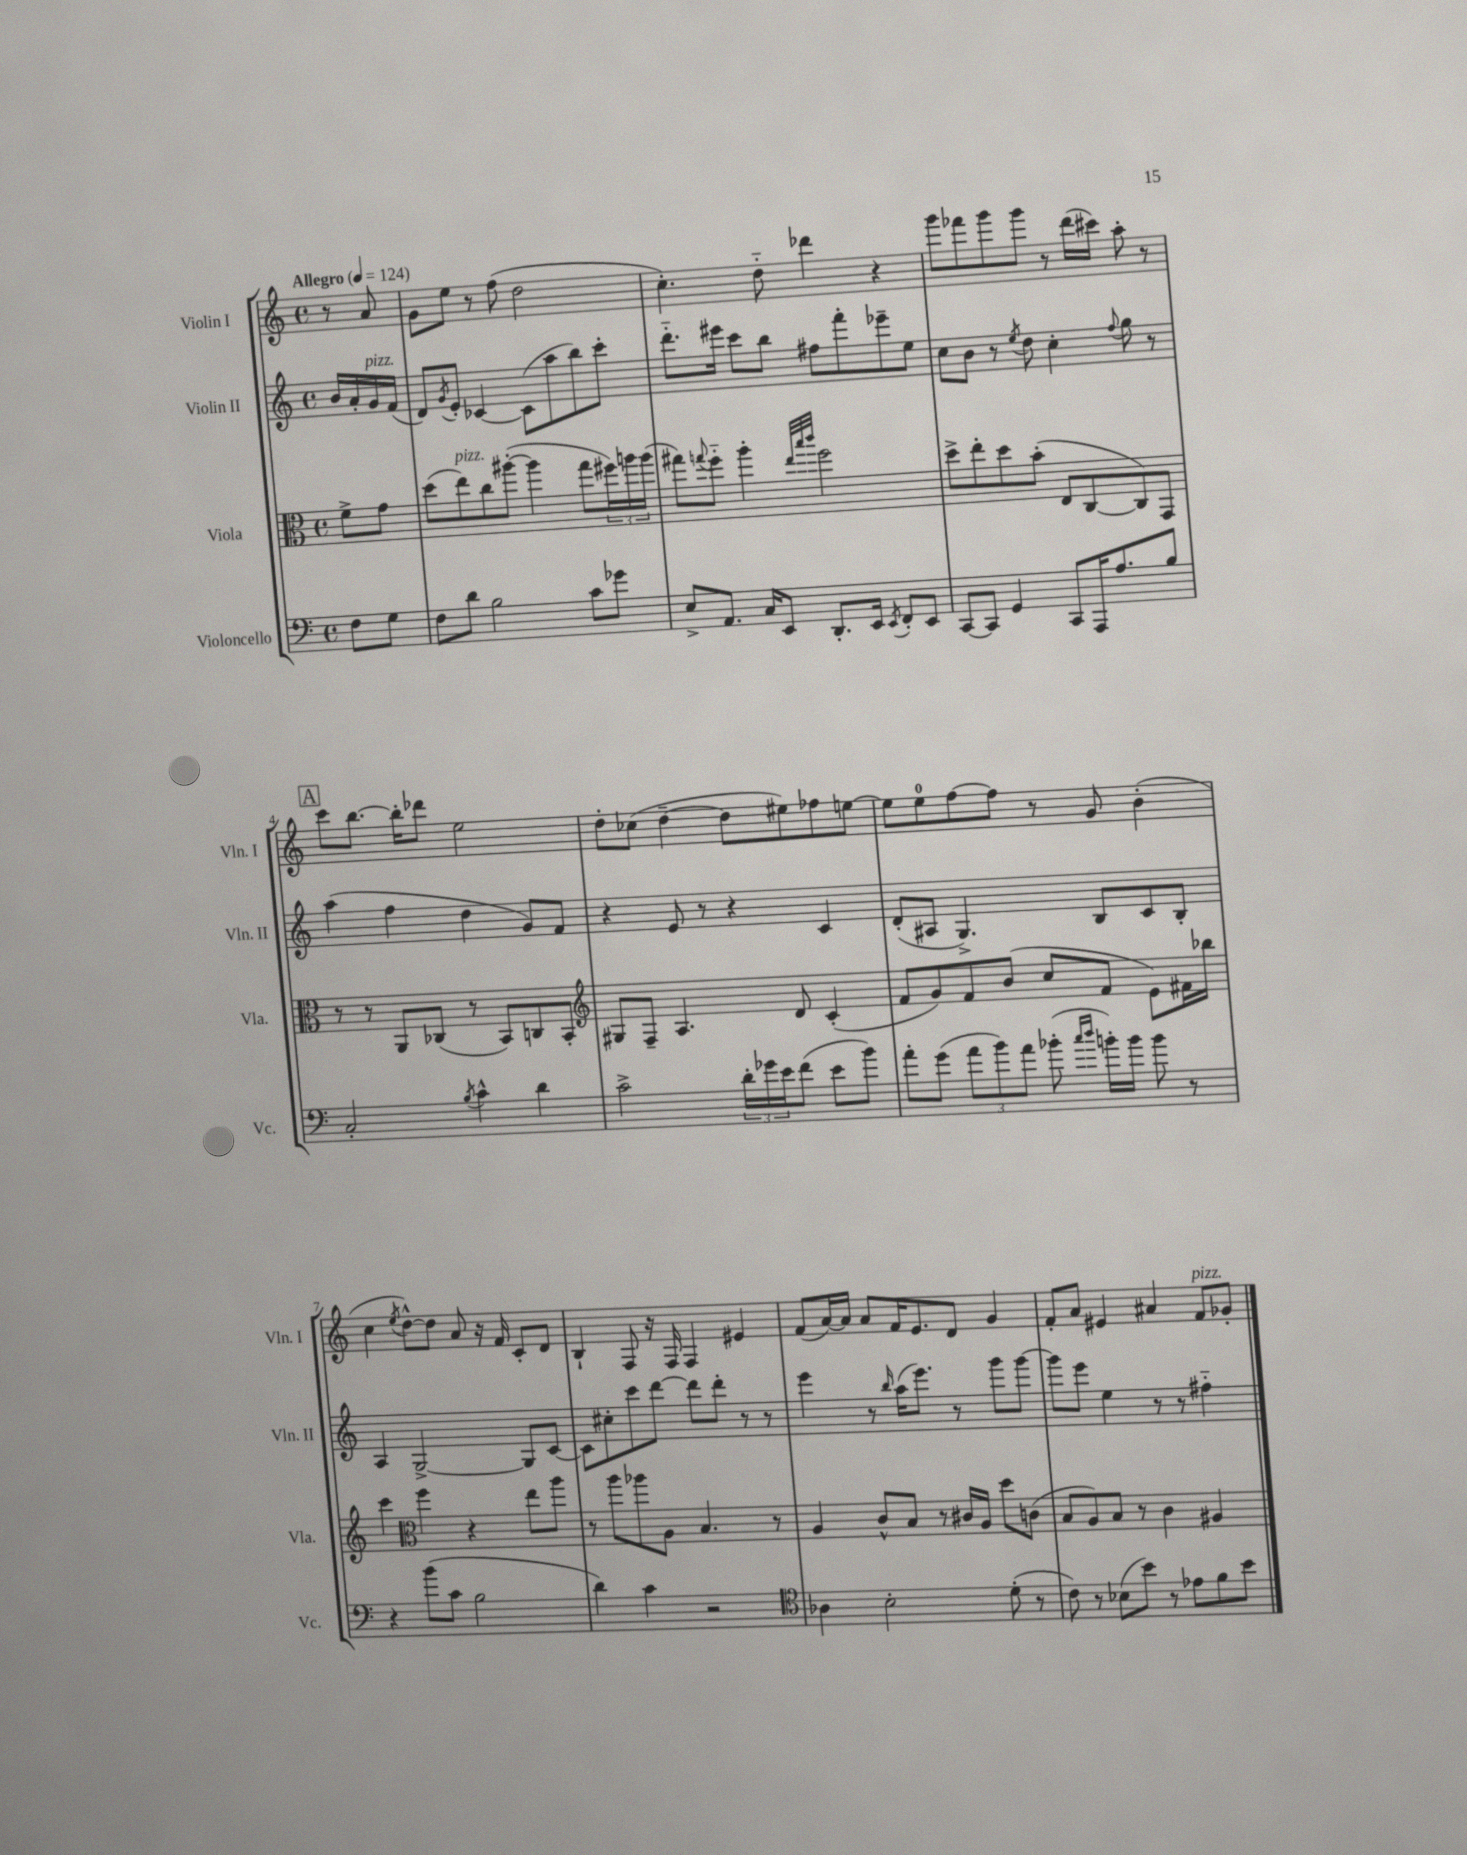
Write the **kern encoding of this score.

**kern	**kern	**kern	**kern
*staff4	*staff3	*staff2	*staff1
*clefF4	*clefC3	*clefG2	*clefG2
*k[]	*k[]	*k[]	*k[]
*M4/4	*M4/4	*M4/4	*M4/4
*met(c)	*met(c)	*met(c)	*met(c)
*MM124	*MM124	*MM124	*MM124
8F	8f^	16b	8r
.	.	16a'	.
8G	8g	16g	8a
.	.	(16f	.
=	=	=	=
8F	(8dd	8d)	8g
.	.	8qg	.
8d	8ee)	8e'	8ee
2B	8cc	[4c-	8r
.	([8aa#'	.	(8ff
.	4aa#]	(8c-]	2dd
.	.	8aa	.
8c	8gg	8bb)	.
8g-	24ff#)	8ccc'	.
.	24aa	.	.
.	(24aa	.	.
=	=	=	=
8E^	8gg#)	8.ddd'~	4.cc')
.	8qqgg	.	.
8.AA	8ff'~	.	.
.	.	16eee#	.
.	4aa'	8ccc	.
16C	.	.	.
8EE	.	8bb	8dd'~
.	32qqee	.	.
.	32qqbb	.	.
.	32qqccc	.	.
8.DD'	2ff	8ff#	4ddd-
.	.	8fff'	.
16EE	.	.	.
8qEE	.	.	.
8FF'	.	8eee-~	4r
8EE	.	8ee	.
=	=	=	=
[8CC	8dd^	8cc	8ggg
8CC]	8ee'	8b	8fff-
4GG	8dd	8r	8ggg
.	.	8qee	.
.	(8b'	8dd	8ggg
8CC	8E	4cc'	8r
16AAA	[8C	.	(16ddd
8.A	.	.	16ccc#)
.	.	8qqff	.
.	8C])	8gg	8aa'
8B	8GG	8r	8r
=	=	=	=
2C'	8r	(4aa	8ccc
.	8r	.	[8.bb
.	8AA	4ff	.
.	.	.	16bb']
.	(8C-	.	8ddd-
8qB	.	.	.
4c^^	8r	4dd	2ee
.	8BB)	.	.
4d	8C	8g)	.
.	8BB'	8f	.
=	=	=	=
*	*clefG2	*	*
2c^	8G#	4r	8dd'
.	8F~	.	(8cc-
.	4.A	8e	[4dd~
.	.	8r	.
24d'	.	4r	8dd]
24g-	.	.	.
24e	.	.	.
(8f	8d	.	8ee#)
8e	(4c'	4c	8ff-
8b)	.	.	[8ee
=	=	=	=
8a'	8f	(8d'	8ee]
(8g	8g)	8A#	8ee
12a	8f	4.G^)	[8ff
12b)	.	.	.
.	(8b	.	8ff]
12a	.	.	.
(8b-'	8cc	.	8r
16qqcc	.	.	.
16qqdd	.	.	.
16b')	8f	8B	8g
16b	.	.	.
8b	8e)	8c	(4b'
8r	16f#	8B'	.
.	16bb-	.	.
=	=	=	=
4r	4ccc	4A	4cc
*	*clefC3	*	*
.	.	.	8qee
(8b	4ff	[2G^	[8dd^^)
8c	.	.	8dd]
2B	4r	.	8a
.	.	.	16r
.	.	.	16f
.	8ee	8G]	8c'
.	8aa	[8c	8d
=	=	=	=
4d)	8r	8c]	4B`
.	8aa	8cc#'	.
4c	8aa-	8ccc	8F
.	8A	[8ddd	16r
.	.	.	16F
2r	4.B	8ddd]	4F
.	.	8ddd'	.
.	.	8r	4e#
.	8r	8r	.
=	=	=	=
*clefC4	*	*	*
4A-	4A	4eee	(8f
.	.	.	[16a)
.	.	.	16a]
2B'	8c^^	8r	8a
.	.	16qqbb	.
.	8B	(16aa	16f
.	.	8.eee)	8.e
.	8r	.	.
.	16c#	8r	8d
.	16A	.	.
(8d'	8dd	8ggg	4g
8r	(8c	[8ggg	.
=	=	=	=
8c)	8B	8ggg]	8f'
8r	8A)	8eee	8a
(8B-	8B	4ee	4e#
8b)	8r	.	.
8r	4c	8r	4a#
8e-	.	8r	.
8f	4A#	4ff#'~	8f
8b	.	.	8g-'
==	==	==	==
*-	*-	*-	*-
